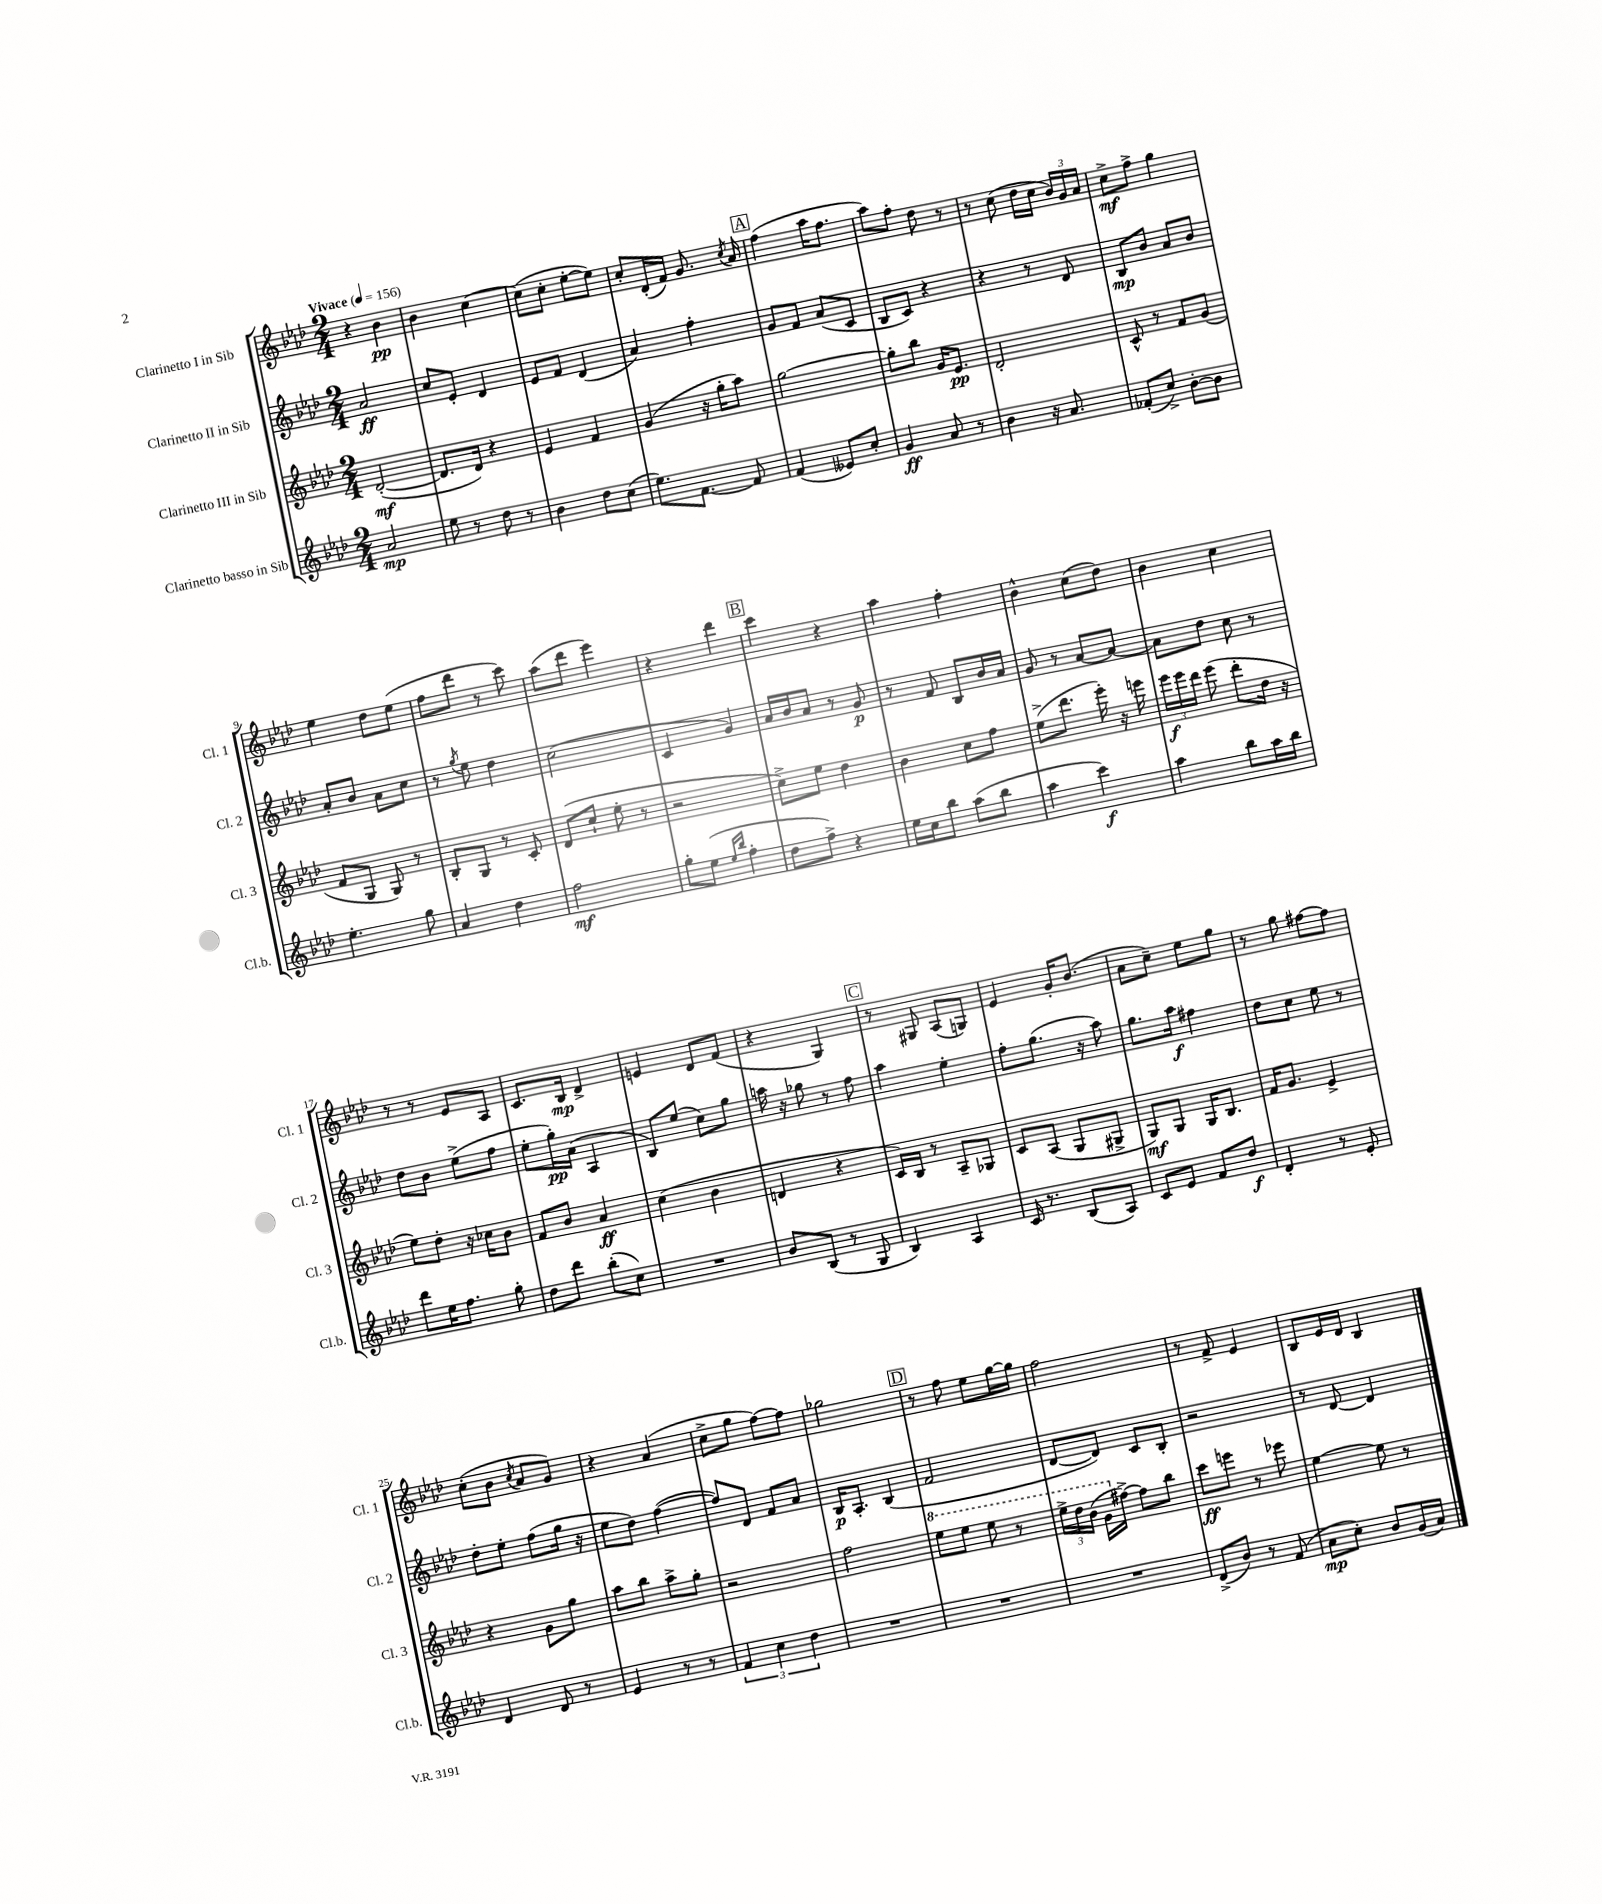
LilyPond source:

<<
\new StaffGroup <<
\new Staff = "s0" \with { instrumentName = "Clarinetto I in Sib" shortInstrumentName = "Cl. 1" } {
    \clef treble \key aes \major \numericTimeSignature \time 2/4 \tempo "Vivace" 4 = 156
    \autoBeamOff r4 bes'4\pp |
    bes'4 c''4~ |
    c''8[( c''8]-. ees''8[~-. ees''8]) |
    c''8[-. des'16-.( f'16]) g'8. \acciaccatura { c''8 } aes'16 |
    \mark \markup { \box "A" } f''4( aes''16[ f''8.] |
    aes''8[) f''8]-. des''8 r8 |
    r8 c''8( des''16[ c''16] \tuplet 3/2 { bes'16[) g'16 aes'16] } |
    c''8[->\mf f''8]-> g''4 |
    ees''4 des''8[ ees''8]( |
    f''8[ des'''8] r8 c'''8) |
    aes''8[( des'''8] ees'''4) |
    r4 des'''4 |
    \mark \markup { \box "B" } c'''4 r4 |
    aes''4 f''4-. |
    bes'4-^ c''8[( des''8]) |
    bes'4 c''4 |
    r8 r8 ees'8[ aes8] |
    c'8.[ bes16]\mp des'4-> |
    e'4 des'8[ f'8]( |
    r4 g4) |
    \mark \markup { \box "C" } r8 gis8 aes8[( g8]) |
    ees'4 g'16[-. bes'8.]( |
    aes'8[ c''8]--) ees''8[ g''8] |
    r8 g''8 fis''8[~ fis''8] |
    c''8[-.( bes'8] \acciaccatura { c''8 } aes'8[ g'8]) |
    r4 aes'4( |
    c''8[-> g''8] f''8[~) f''8] |
    ges''2 |
    \mark \markup { \box "D" } r8 f''8 ees''8[ g''16~ g''16] |
    f''2 |
    r8 f'8-> ees'4 |
    bes8[ ees'16 des'16] bes4 \bar "|." |
}
\new Staff = "s1" \with { instrumentName = "Clarinetto II in Sib" shortInstrumentName = "Cl. 2" } {
    \clef treble \key aes \major \numericTimeSignature \time 2/4
    \autoBeamOff aes'2\ff |
    c''8[ ees'8]-. des'4 |
    ees'8[ f'8] des'4( |
    aes'4) f''4-. |
    \mark \markup { \box "A" } g'8[ f'8] aes'8[( c'8] |
    bes8[ c'8]) r4 |
    r4 r8 des'8 |
    bes8[\mp bes'8] aes'8[ bes'8] |
    aes'8[-. bes'8] aes'8[ c''8] |
    r8 \acciaccatura { g''8 } ees''8 des''4 |
    c''2( |
    c'4 g'4) |
    \mark \markup { \box "B" } aes'16[ bes'16 aes'8] r8 g'8\p |
    r8 f'8 bes8[ bes'16 aes'16] |
    g'8 r8 aes'8[~ aes'8]~ |
    aes'8[ des''8] c''8 r8 |
    des''8[ bes'8] ees''8[->( f''8] |
    ees''8[-. g''16-.\pp) aes'16]( aes4 |
    bes8[) ees''8]( c''8[) g''8] |
    a''16 r16 ges''8 r8 f''8 |
    \mark \markup { \box "C" } aes''4 ees''4-. |
    f''8[-. g''8.]( r16 aes''8) |
    g''8.[ aes''16]\f fis''4 |
    des''8[ c''8] ees''8 r8 |
    des''8[-. ees''8]-. f''8[( g''16] r16 |
    ees''8[ des''8]) f''4~( |
    f''8[) des'8] f'8[ aes'8] |
    bes16[\p aes8.]-. bes4( |
    \mark \markup { \box "D" } f'2 |
    des'8[~ des'8]) c'8[ bes8]-. |
    r2 |
    r8 des'8~ des'4 \bar "|." |
}
\new Staff = "s2" \with { instrumentName = "Clarinetto III in Sib" shortInstrumentName = "Cl. 3" } {
    \clef treble \key aes \major \numericTimeSignature \time 2/4
    \autoBeamOff des'2~-.\mf( |
    des'8.[ des'16]) r4 |
    ees'4 f'4 |
    g'4( r16 g''16[-. aes''8]) |
    \mark \markup { \box "A" } g''2~ |
    g''8[-. bes''8] g'16[ ees'8.]\pp |
    des'2-. |
    c'8-^ r8 f'8[ g'8]( |
    f'8[ g8] g8) r8 |
    bes8[-. g8] r8 c'8-. |
    des'8[( c''8]-! ees''8-. r8 |
    r2 |
    \mark \markup { \box "B" } c''8[->) ees''8] des''4 |
    bes'4 c''8[ f''8] |
    ees''8[->( des'''8.] ees'''16-.) r16 e'''16 |
    \tuplet 3/2 { ees'''16[\f ees'''16 des'''16] } ees'''8( des'''8[-. des''16] r16 |
    ees''8[) des''8]-. r16 ces''16[ bes'8] |
    f'8[ bes'8] aes'4\ff |
    c''4( bes'4 |
    d'4 r4 |
    \mark \markup { \box "C" } c'16[) bes16] r8 aes8[-- ges8] |
    c'8[ aes8]( g8[ gis8]-> |
    g8[\mf) g8] g16[ bes8.] |
    f'16[ g'8.] ees'4-> |
    r4 g'8[ g''8] |
    aes''8[ bes''8] aes''8[-> g''8]-. |
    r2 |
    f''2 |
    \mark \markup { \box "D" } \ottava #1 ees'''8[ ees'''8] ees'''8 r8 |
    \tuplet 3/2 { ees'''16[-> des'''16 bes''16]( } g''16[ \ottava #0 fis''16]~->) fis''8[ bes''8] |
    c'''8[\ff e'''8] r8 ees'''8 |
    ees''4~ ees''8 r8 \bar "|." |
}
\new Staff = "s3" \with { instrumentName = "Clarinetto basso in Sib" shortInstrumentName = "Cl.b." } {
    \clef treble \key aes \major \numericTimeSignature \time 2/4
    \autoBeamOff aes'2\mp |
    ees''8 r8 des''8 r8 |
    bes'4 des''8[ c''8]( |
    ees''8.[) f'8.]~ f'8 |
    \mark \markup { \box "A" } f'4( eeses'8[) c''8]-. |
    g'4\ff aes'8 r8 |
    bes'4 r16 aes'8. |
    fes'8[-.( c''8]->) bes'8[~-. bes'8] |
    ees''4.-. g''8 |
    aes'4 des''4 |
    f''2\mf |
    g''8[-. ees''8]( \grace { ees''16[ bes''16] } f''4-. |
    \mark \markup { \box "B" } des''8[ f''8]->) r4 |
    ees''16[ c''16 bes''8] aes''8[( bes''8] |
    aes''4 c'''4\f) |
    aes''4 bes''8[ aes''16 bes''16] |
    des'''8[ ees''16 f''8.] g''8-. |
    des''8[ des'''8] bes''8[-.( c''8]) |
    R2 |
    bes'8[ bes8]( r8 g8 |
    \mark \markup { \box "C" } bes4) aes4 |
    c'16 r8. bes8[( aes8]) |
    c'8[ ees'8] f'8[ des''8]\f |
    des'4-. r8 ees'8-. |
    des'4 des'8 r8 |
    ees'4 r8 r8 |
    \tuplet 3/2 { f'4 c''4 des''4 } |
    R2 |
    \mark \markup { \box "D" } R2 |
    R2 |
    des'8[->( bes'8]) r8 f'8( |
    aes'8[\mp c''8]-.) bes'8[ g'16( aes'16]) \bar "|." |
}
>>
>>
